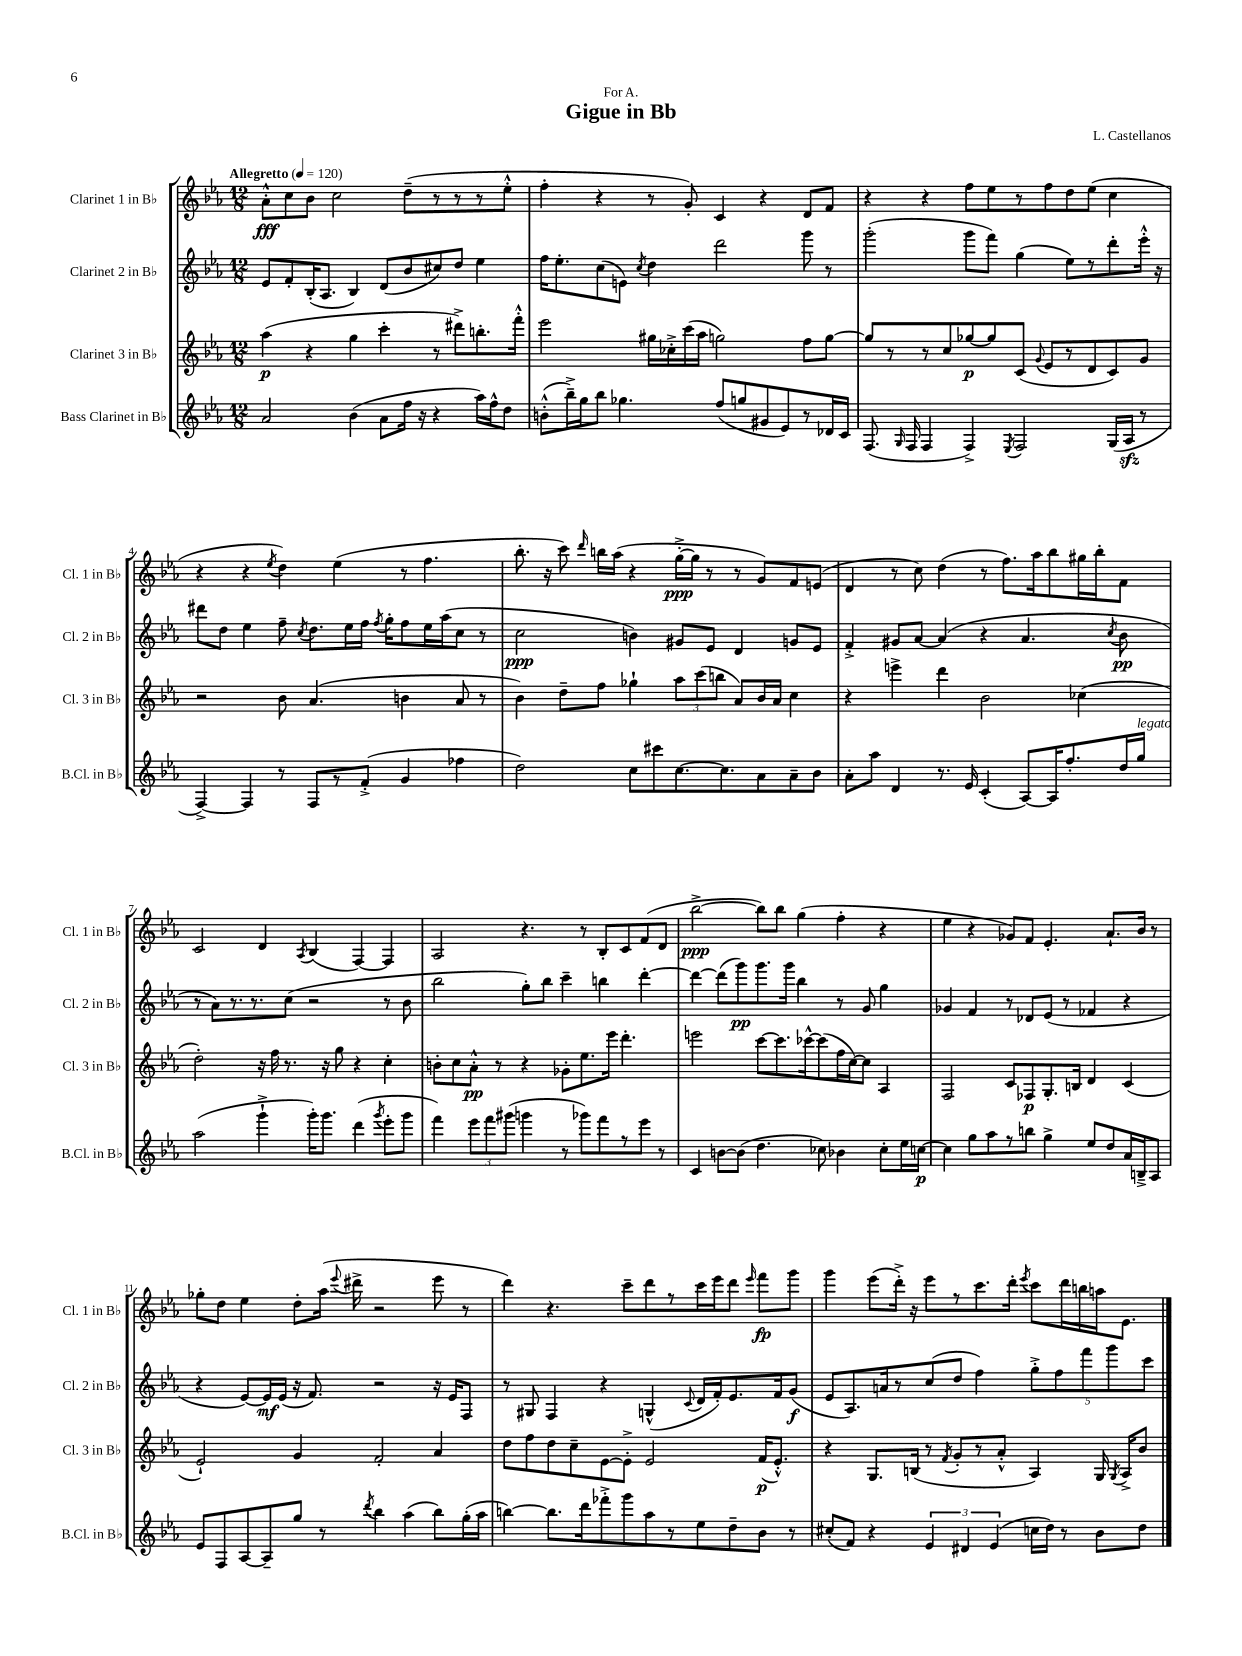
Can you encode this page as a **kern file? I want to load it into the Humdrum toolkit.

**kern	**dynam	**kern	**dynam	**kern	**dynam	**kern	**dynam
*part4	*part4	*part3	*part3	*part2	*part2	*part1	*part1
*staff4	*staff4	*staff3	*staff3	*staff2	*staff2	*staff1	*staff1
*I"Bass Clarinet in B♭	*	*I"Clarinet 3 in B♭	*	*I"Clarinet 2 in B♭	*	*I"Clarinet 1 in B♭	*
*I'B.Cl. in B♭	*	*I'Cl. 3 in B♭	*	*I'Cl. 2 in B♭	*	*I'Cl. 1 in B♭	*
*clefG2	*	*clefG2	*	*clefG2	*	*clefG2	*
*k[b-e-a-]	*	*k[b-e-a-]	*	*k[b-e-a-]	*	*k[b-e-a-]	*
*M12/8	*	*M12/8	*	*M12/8	*	*M12/8	*
*MM120	*	*MM120	*	*MM120	*	*MM120	*
=1	=1	=1	=1	=1	=1	=1	=1
!	!	!	!	!	!	!LO:TX:a:B:t=Allegretto	!
2a-/	.	(4aa-\	p	8e-/L	.	8a-'^^\L	fff
.	.	.	.	8f'/	.	8cc\	.
.	.	4r	.	(16B-'/K	.	8b-\J	.
.	.	.	.	8.A-/J	.	.	.
.	.	.	.	.	.	2cc\	.
(4b-\	.	4gg\	.	4B-/)	.	.	.
8a-\L	.	4ccc'\	.	(8d/L	.	.	.
16ff\Jk	.	.	.	8b-/	.	(8dd~\L	.
16r	.	.	.	.	.	.	.
4r	.	8r	.	8cc#X/)	.	8r	.
.	.	8ddd#X^\L)	.	8dd/J	.	8r	.
16aa-\LL)	.	8.bbn'\	.	4ee-\	.	8r	.
16ff^^\J	.	.	.	.	.	.	.
8dd\J	.	.	.	.	.	8ee-'^^\J	.
.	.	16fff'^^\Jk	.	.	.	.	.
=2	=2	=2	=2	=2	=2	=2	=2
(8bn'^^\L	.	2eee-\	.	16ff\KL	.	4ff'\	.
.	.	.	.	8.ee-'\	.	.	.
16bb-~^\L)	.	.	.	.	.	.	.
16gg\J	.	.	.	.	.	.	.
8bb-\J	.	.	.	(8cc\	.	4r	.
4.gg-X\	.	.	.	8en\J)	.	.	.
.	.	.	.	8qcc/	.	.	.
.	.	16gg#X\LL	.	4dd\	.	8r	.
.	.	16cc-X'^\	.	.	.	.	.
.	.	(16ccc\	.	.	.	8g'/)	.
.	.	16aa-\JJ	.	.	.	.	.
(8ff/L	.	2ggn\)	.	2ddd\	.	4c/	.
8ggn/	.	.	.	.	.	.	.
8g#X/	.	.	.	.	.	4r	.
8e-/)	.	.	.	.	.	.	.
8r	.	8ff\L	.	8ggg\	.	8d/L	.
16d-X/L	.	[8gg\J	.	8r	.	8f/J	.
16c/JJ	.	.	.	.	.	.	.
=3	=3	=3	=3	=3	=3	=3	=3
(8.F/	.	8gg/L]	.	(2ggg'\	.	4r	.
.	.	8r	.	.	.	.	.
16qqG/	.	.	.	.	.	.	.
16F/	.	.	.	.	.	.	.
4F/	.	8r	.	.	.	4r	.
.	.	8cc/	.	.	.	.	.
4F^/)	.	[8gg-X/	p	8ggg\L	.	8ff\L	.
.	.	8gg-/]	.	8fff\J)	.	8ee-\	.
8qE-/	.	.	.	.	.	.	.
2F/	.	(8c/J	.	(4gg\	.	8r	.
.	.	8qqg/	.	.	.	.	.
.	.	8e-/L	.	.	.	8ff\	.
.	.	8r	.	8ee-\L)	.	8dd\	.
.	.	8d/	.	8r	.	(8ee-\J	.
(16G/LL	.	8c/)	.	8ddd'\	.	4cc\	.
16A-zz/JJ	.	.	.	.	.	.	.
8r	.	8g/J	.	16eee-'^^\Jk	.	.	.
.	.	.	.	16r	.	.	.
!!LO:LB:g=z
=4	=4	=4	=4	=4	=4	=4	=4
[4F^/)	.	2r	.	8ddd#X\L	.	4r	.
.	.	.	.	8dd\J	.	.	.
4F/]	.	.	.	4ee-\	.	4r	.
.	.	.	.	.	.	8qee-/	.
8r	.	8b-\	.	8ff~\	.	4dd\)	.
.	.	.	.	8qcc/	.	.	.
8F/L	.	(4.a-/	.	8.dd\L	.	.	.
8r	.	.	.	.	.	(4ee-\	.
.	.	.	.	16ee-\L	.	.	.
(8f'^/J	.	.	.	16ff\JJ	.	.	.
.	.	.	.	8qff/	.	.	.
.	.	.	.	16gg'\KL	.	.	.
4g/	.	4bn\	.	8ff\	.	8r	.
.	.	.	.	16ee-\L	.	4.ff\	.
.	.	.	.	(16aa-\J	.	.	.
4ff-X\	.	8a-/	.	8cc\J	.	.	.
.	.	8r	.	8r	.	.	.
=5	=5	=5	=5	=5	=5	=5	=5
2dd\)	.	4b-\)	.	2cc\	ppp	8.bb-'\	.
.	.	.	.	.	.	16r	.
.	.	8dd~\L	.	.	.	8ccc\)	.
.	.	.	.	.	.	16qqddd/	.
.	.	8ff\J	.	.	.	16bbn\LL	.
.	.	.	.	.	.	(16aa-\JJ	.
8cc\L	.	4gg-X`\	.	4bn\)	.	4r	.
8ccc#X\	.	.	.	.	.	.	.
[8.cc\	.	12aa-\L	.	8g#X/L	.	[16gg'^\LL	ppp
.	.	.	.	.	.	16gg\JJ]	.
.	.	(12ccc\	.	.	.	.	.
.	.	.	.	8e-/J	.	8r	.
.	.	12bbn\J	.	.	.	.	.
8.cc\]	.	.	.	.	.	.	.
.	.	8a-/L)	.	4d/	.	8r	.
8a-\	.	16b-/L	.	.	.	8g/L)	.
.	.	16a-/JJ	.	.	.	.	.
8a-~\	.	4cc\	.	8gn/L	.	8f/	.
8b-\J	.	.	.	8e-/J	.	(8en/J	.
=6	=6	=6	=6	=6	=6	=6	=6
8a-'\L	.	4r	.	4f'^/	.	4d/	.
8aa-\J	.	.	.	.	.	.	.
4d/	.	4eeen^\	.	8g#X/L	.	8r	.
.	.	.	.	[8a-/J	.	8cc\)	.
8.r	.	4ddd\	.	(4a-/]	.	(4dd\	.
16e-/	.	.	.	.	.	.	.
(4c'/	.	2b-\	.	4r	.	8r	.
.	.	.	.	.	.	8.ff\L)	.
[8A-/L)	.	.	.	4.a-/	.	.	.
.	.	.	.	.	.	16aa-\k	.
16A-/K]	.	.	.	.	.	8bb-\	.
8.ff'/	.	.	.	.	.	.	.
.	.	(4cc-X\	.	.	.	16gg#X\L	.
.	.	.	.	.	.	16bb-'\J	.
.	.	.	.	8qcc/	.	.	.
16dd/L	.	.	.	8b-\	pp	8f\J	.
!LO:TX:a:i:t=legato	!	!	!	!	!	!	!
16gg/JJ	.	.	.	.	.	.	.
!!LO:LB:g=z
=7	=7	=7	=7	=7	=7	=7	=7
(2aa-\	.	2dd'\)	.	8r	.	2c/	.
.	.	.	.	8a-\L)	.	.	.
.	.	.	.	8.r	.	.	.
.	.	.	.	8.r	.	.	.
4ggg`^\	.	16r	.	.	.	4d/	.
.	.	16ff\	.	.	.	.	.
.	.	8.r	.	(8cc\J	.	.	.
.	.	.	.	.	.	8qA-/	.
16ggg'\KL)	.	.	.	2r	.	(4B-/	.
8.ggg\J	.	16r	.	.	.	.	.
.	.	8gg\	.	.	.	.	.
(4ddd\	.	4r	.	.	.	[4F/)	.
8qggg/	.	.	.	.	.	.	.
8eee-'\L	.	4cc'\	.	8r	.	4F/]	.
8ggg\J	.	.	.	8b-\	.	.	.
=8	=8	=8	=8	=8	=8	=8	=8
4fff\)	.	8bn'\L	.	2bb-\	.	2A-/	.
.	.	8cc\	.	.	.	.	.
12eee-\L	.	8a-'^^\J	pp	.	.	.	.
12fff\	.	.	.	.	.	.	.
.	.	8r	.	.	.	.	.
(12ggg#X\J	.	.	.	.	.	.	.
4gggn\	.	4r	.	8gg'\L)	.	4.r	.
.	.	.	.	8bb-\J	.	.	.
8r	.	8g-X'\L	.	4ccc~\	.	.	.
8ggg-X\L)	.	8.ee-\	.	.	.	8r	.
8fff\	.	.	.	4bbn\	.	8B-'/L	.
.	.	16eee-\Jk	.	.	.	.	.
8r	.	4.ddd'\	.	.	.	8c/	.
8eee-\J	.	.	.	[4ddd'\	.	(8f/	.
8r	.	.	.	.	.	8d/J	.
=9	=9	=9	=9	=9	=9	=9	=9
4c/	.	2eeen\	.	4ddd\_	.	[2bb-^\	ppp
[8bn\L	.	.	.	(8ddd\L]	.	.	.
(8b\J]	.	.	.	8ggg\)	pp	.	.
4.dd\	.	[8ccc\L	.	8.ggg\	.	8bb-\L])	.
.	.	8.ccc\]	.	.	.	8bb-\J	.
.	.	.	.	16ggg\Jk	.	.	.
.	.	.	.	4bb-\	.	(4gg\	.
.	.	[16ccc-X^^\k	.	.	.	.	.
8cc-X\)	.	(8ccc-\]	.	.	.	.	.
4b-X\	.	16ff\L	.	8r	.	4ff'\	.
.	.	[16cc\J)	.	.	.	.	.
.	.	8cc\J]	.	8g/	.	.	.
8cc-'\L	.	4A-/	.	4gg\	.	4r	.
16ee-\L	.	.	.	.	.	.	.
[16ccn\JJ	p	.	.	.	.	.	.
=10	=10	=10	=10	=10	=10	=10	=10
4cc\]	.	2F/	.	4g-X/	.	4ee-\	.
8gg\L	.	.	.	4f/	.	4r	.
8aa-\	.	.	.	.	.	.	.
8r	.	8c/L	.	8r	.	8g-X/L)	.
8bbn\J	.	8F-X/	p	8d-X/L	.	8f/J	.
4gg^\	.	8.G'/	.	(8e-/J	.	4.e-'/	.
.	.	.	.	8r	.	.	.
.	.	16Bn/Jk	.	.	.	.	.
8ee-/L	.	4d/	.	4f-X/	.	.	.
8dd/	.	.	.	.	.	8.a-`/L	.
16a-/L	.	(4c/	.	4r	.	.	.
16Bn~^/J	.	.	.	.	.	16b-/Jk	.
8A-/J	.	.	.	.	.	8r	.
!!LO:LB:g=z
=11	=11	=11	=11	=11	=11	=11	=11
8e-/L	.	2e-`/)	.	4r	.	8gg-X'\L	.
8F/	.	.	.	.	.	8dd\J	.
[8A-/	.	.	.	[8e-/L)	.	4ee-\	.
8A-~/]	.	.	.	16e-/L]	mf	.	.
.	.	.	.	(16e-/JJ	.	.	.
8gg/J	.	4g/	.	16r	.	8dd'\L	.
.	.	.	.	8.f/)	.	.	.
8r	.	.	.	.	.	(16aa-\Jk	.
.	.	.	.	.	.	8qqeee-/	.
.	.	.	.	.	.	16ddd#X^\	.
8qddd/	.	.	.	.	.	.	.
4bb-\	.	2f'/	.	2r	.	2r	.
(4aa-\	.	.	.	.	.	.	.
8bb-\L)	.	4a-/	.	16r	.	8eee-\	.
.	.	.	.	16e-/KL	.	.	.
(16gg'\L	.	.	.	8F/J	.	8r	.
16aa-\JJ	.	.	.	.	.	.	.
=12	=12	=12	=12	=12	=12	=12	=12
[4bbn\)	.	8dd\L	.	8r	.	4ddd\)	.
.	.	8ff\	.	8G#X/	.	.	.
8.bb\L]	.	8dd\	.	4F/	.	4.r	.
.	.	8cc~\	.	.	.	.	.
16ddd\k	.	.	.	.	.	.	.
8fff-X'^\	.	[8e-\	.	4r	.	.	.
8ggg\	.	8e-'^\J]	.	.	.	8ccc~\L	.
8aa-\	.	2e-/	.	(4Gn^^/	.	8ddd\	.
8r	.	.	.	.	.	8r	.
.	.	.	.	8qqc/	.	.	.
8ee-\	.	.	.	16d/LL	.	16ccc\L	.
.	.	.	.	16f'/J)	.	16eee-\J	.
8dd~\	.	.	.	8.e-/	.	8ddd\J	.
.	.	.	.	.	.	16qqeee-/	.
8b-\J	.	(16f/KL	p	.	.	8fff\L	fp
.	.	8.e-'^^/J)	.	16f/k	.	.	.
8r	.	.	.	(8g/J	f	8ggg\J	.
=13	=13	=13	=13	=13	=13	=13	=13
(8cc#X'/L	.	4r	.	8e-/L	.	4ggg\	.
8f/J)	.	.	.	8.A-/)	.	.	.
4r	.	8.G/L	.	.	.	(8eee-\L	.
.	.	.	.	16an/k	.	.	.
.	.	.	.	8r	.	16ddd'^\Jk)	.
.	.	(16Bn/Jk	.	.	.	16r	.
6e-/	.	8r	.	(8cc/	.	8eee-\L	.
.	.	8qf/	.	.	.	.	.
.	.	8g'/L	.	8dd/J	.	8r	.
6d#X/	.	.	.	.	.	.	.
.	.	8r	.	4ff\)	.	8.ccc\	.
(6e-/	.	.	.	.	.	.	.
.	.	8a-'^^/J	.	.	.	.	.
.	.	.	.	.	.	16ddd'\Jk	.
.	.	.	.	.	.	8qeee-/	.
16ccn\LL	.	4A-/)	.	10gg'^\L	.	8ccc\L	.
16dd\JJ)	.	.	.	.	.	.	.
.	.	.	.	10ff\	.	.	.
8r	.	.	.	.	.	16ddd\L	.
.	.	.	.	.	.	16bbn\	.
.	.	.	.	10fff\	.	.	.
8b-\L	.	16G/	.	.	.	16aan\J	.
.	.	.	.	10ggg\	.	.	.
.	.	8qG/	.	.	.	.	.
.	.	16A-^/KL	.	.	.	8.e-\J	.
8dd\J	.	8b-/J	.	.	.	.	.
.	.	.	.	10ccc\J	.	.	.
==	==	==	==	==	==	==	==
*-	*-	*-	*-	*-	*-	*-	*-
